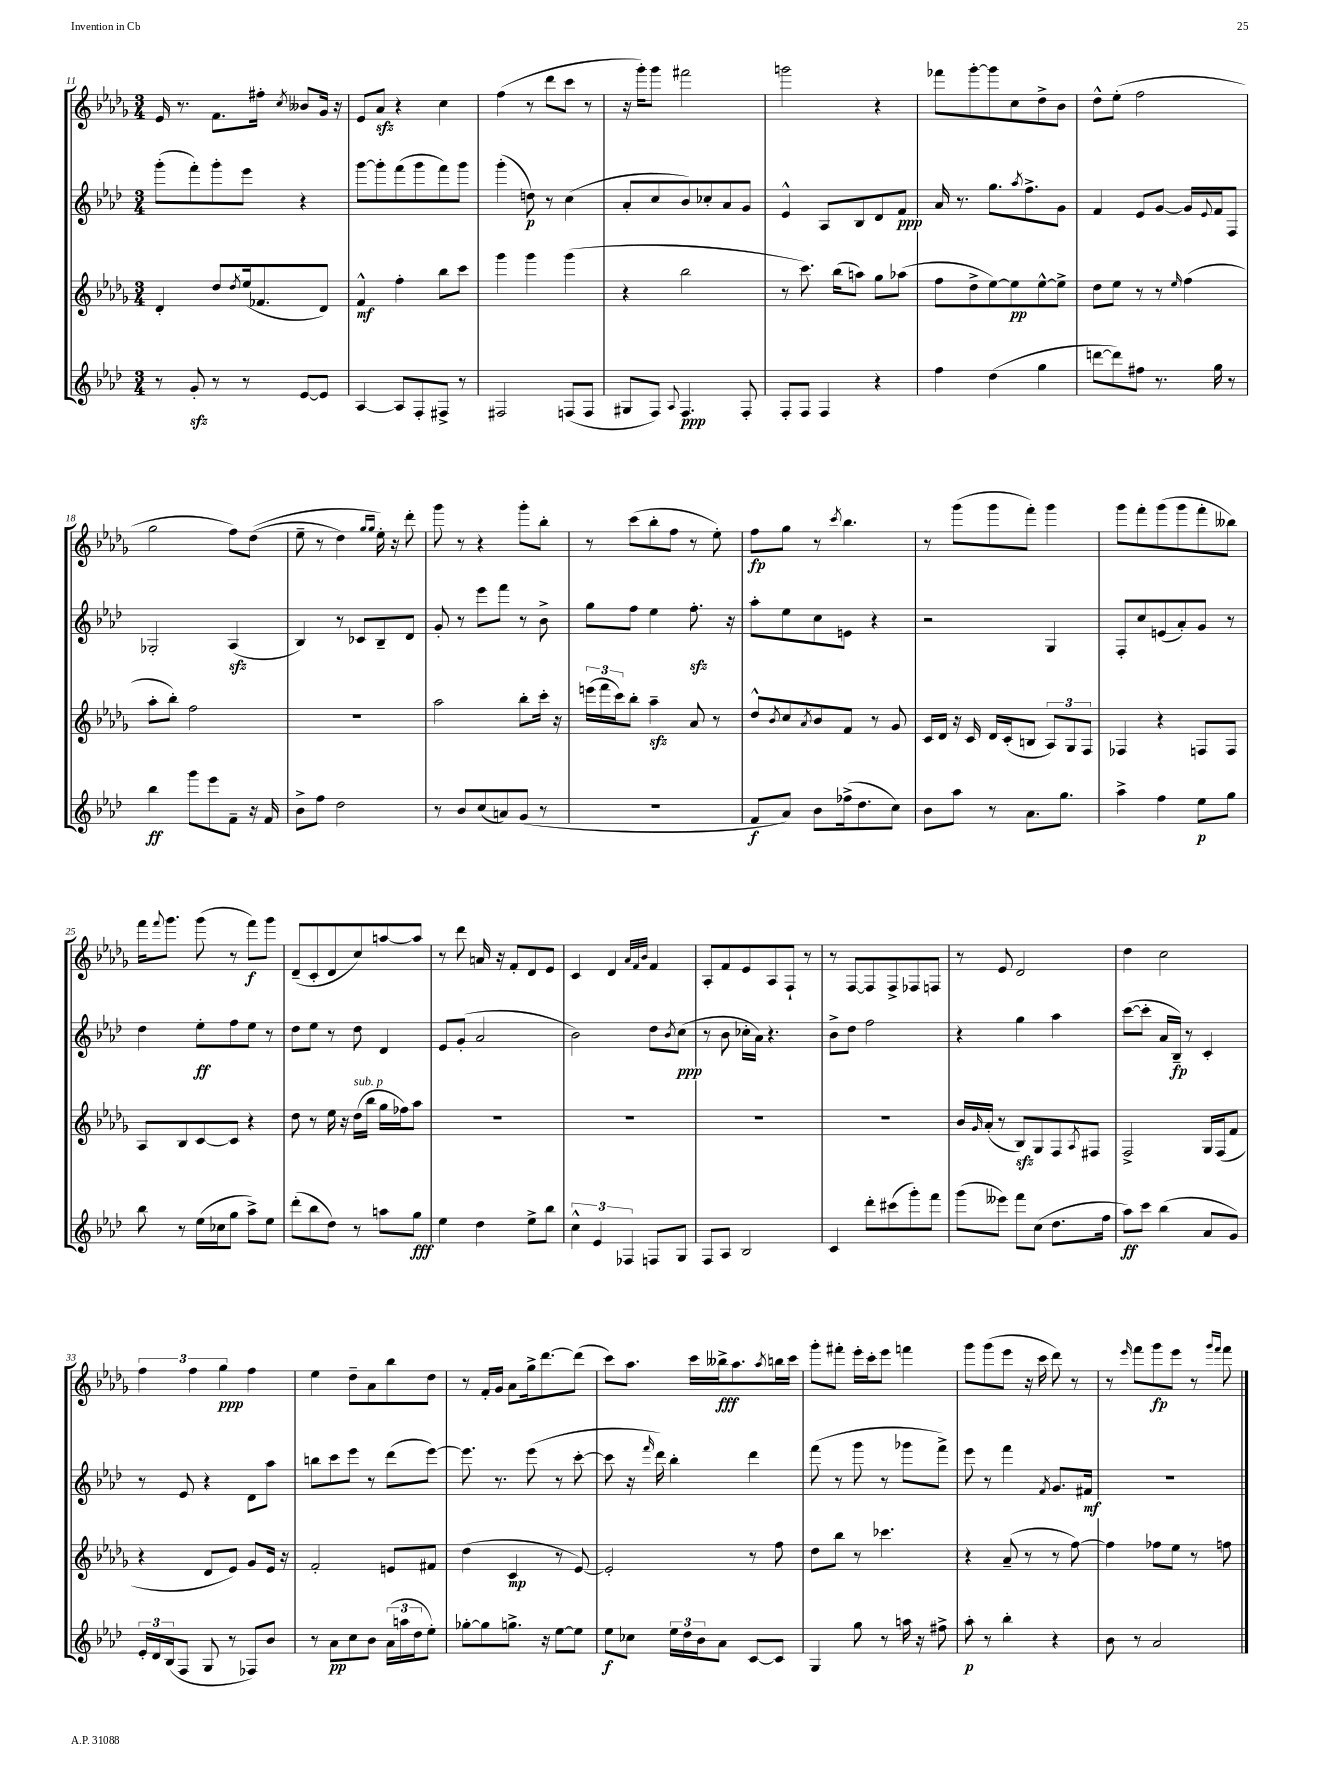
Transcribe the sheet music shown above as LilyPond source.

<<
\new StaffGroup <<
\new Staff = "s0" {
    \clef treble \key des \major \numericTimeSignature \time 3/4
    ees'16 r8. f'8. fis''16-. \acciaccatura { c''8 } beses'8 ges'16 r16 |
    ees'8 aes'8\sfz r4 c''4 |
    f''4( r8 des'''8 c'''8 r8 |
    r16 ges'''16-.) ges'''8 fis'''2 |
    g'''2 r4 |
    fes'''8 ges'''8~-. ges'''8 c''8 des''8-> bes'8 |
    des''8-^ ees''8-.( f''2 |
    ges''2 f''8) des''8(\( |
    ees''8-- r8 des''4) \grace { ges''16 ges''16 } ees''16-.\) r16 des'''8-. |
    ges'''8 r8 r4 ges'''8-. bes''8-. |
    r8 c'''8( bes''8-. f''8 r8 ees''8-.) |
    f''8\fp ges''8 r8 \acciaccatura { c'''8 } bes''4. |
    r8 ges'''8( ges'''8 f'''8-.) ges'''4 |
    ges'''8 f'''8-. ges'''8( ges'''8 f'''8-. beses''8) |
    f'''16 \appoggiatura { f'''8 } ges'''8. ges'''8( r8 f'''8\f) ges'''8 |
    des'8--( c'8-. des'8 c''8) a''8~ a''8 |
    r8 des'''8 a'16 r16 f'8-. des'8 ees'8 |
    c'4 des'4 \grace { aes'32 f'32 bes'32 } f'4 |
    aes8-. f'8 ees'8 aes8 f8-! r8 |
    r8 f8~ f8 f8-> fes8 f8 |
    r8 ees'8 des'2 |
    des''4 c''2 |
    \tuplet 3/2 { f''4 f''4 ges''4\ppp } f''4 |
    ees''4 des''8-- aes'8 bes''8 des''8 |
    r8 f'16-. ges'16 aes'8 ges''16-> des'''8.~ des'''8( |
    c'''8) aes''8. c'''16 beses''16->\fff aes''8. \acciaccatura { aes''8 } b''16 c'''16 |
    ges'''8-. fis'''8-. ees'''16-. c'''16-. ees'''8 f'''4 |
    ges'''8 ges'''8( ees'''8 r16 c'''16 des'''8) r8 |
    r8 \grace { ees'''16 } f'''8 ges'''8\fp ees'''8 r8 \grace { ges'''16 f'''16 } f'''8 \bar "|." |
}
\new Staff = "s1" {
    \clef treble \key aes \major \numericTimeSignature \time 3/4
    g'''8-.( f'''8-.) g'''8-. ees'''8 r4 |
    g'''8~ g'''8-. f'''8( g'''8 f'''8) g'''8 |
    g'''4-.( d''8\p) r8 c''4( |
    aes'8-. c''8 bes'8) ces''8-. aes'8 g'8 |
    ees'4-^ aes8 bes8 des'8 f'8\ppp |
    aes'16 r8. g''8. \acciaccatura { aes''8 } f''8.-> g'8 |
    f'4 ees'8 g'8~ g'16 \appoggiatura { ees'8 } f'16 f8 |
    ges2-. aes4\sfz( |
    bes4) r8 ces'8 bes8-- des'8 |
    g'8-. r8 ees'''8 f'''8 r8 bes'8-> |
    g''8 f''8 ees''4 f''8.-.\sfz r16 |
    aes''8-. ees''8 c''8 e'8 r4 |
    r2 g4 |
    f8-. c''8 e'8( aes'8-.) g'8 r8 |
    des''4 ees''8-.\ff f''8 ees''8 r8 |
    des''8 ees''8 r8 des''8 des'4 |
    ees'8 g'8-.( aes'2 |
    bes'2) des''8 \acciaccatura { bes'8 } c''8\ppp( |
    r8 bes'8 ces''16-. aes'16) r4. |
    bes'8-> des''8 f''2 |
    r4 g''4 aes''4 |
    c'''8~( c'''8-. aes'16 bes16--\fp) r8 c'4-. |
    r8 ees'8 r4 des'8 aes''8 |
    b''8 c'''8 ees'''8 r8 des'''8( ees'''8~) |
    ees'''8. r8. ees'''8( r8 c'''8~-. |
    c'''8 r16 \grace { f'''16 } des'''16) bes''4-. des'''4 |
    f'''8( r8 g'''8 r8 ges'''8 f'''8->) |
    ees'''8 r8 f'''4 \acciaccatura { f'8 } g'8. fis'16\mf |
    R2. \bar "|." |
}
\new Staff = "s2" {
    \clef treble \key des \major \numericTimeSignature \time 3/4
    des'4-. des''8 \acciaccatura { des''8 } ees''16( fes'8. des'8) |
    f'4-^\mf f''4-. bes''8 c'''8 |
    ges'''4 ges'''4 ges'''4( |
    r4 bes''2 |
    r8 c'''8.) bes''16( a''8) ges''8 aes''8( |
    f''8 des''8-> ees''8~) ees''8\pp ees''8~-^ ees''8-> |
    des''8 ees''8 r8 r8 \grace { ees''16 } f''4( |
    aes''8-. bes''8-.) f''2 |
    R2. |
    aes''2 bes''8-. c'''16-. r16 |
    \tuplet 3/2 { e'''16( f'''16 c'''16) } bes''8-. aes''4--\sfz aes'8 r8 |
    des''8-^ \acciaccatura { bes'8 } c''8 \acciaccatura { aes'8 } bes'8 f'8 r8 ges'8 |
    c'16 des'16 r16 c'16 des'16 c'16-.( b8 \tuplet 3/2 { aes8) ges8 f8 } |
    fes4 r4 f8 f8 |
    aes8 bes8 c'8~ c'8 r4 |
    des''8 r8 ees''16 r16 des''16^\markup { \italic "sub. p" }( bes''16 ges''16 fes''16) aes''8 |
    R2. |
    R2. |
    R2. |
    R2. |
    bes'16 \grace { ges'16 } aes'16-.( r8 bes8\sfz) ges8 f8 \acciaccatura { aes8 } fis8 |
    f2-> ges16 f16( f'8 |
    r4 des'8 ees'8) ges'8 ees'16 r16 |
    f'2-. e'8 fis'8 |
    des''4( c'4\mp r8 ees'8~) |
    ees'2-. r8 f''8 |
    des''8 bes''8 r8 ces'''4. |
    r4 aes'8--( r8 r8 f''8~) |
    f''4 fes''8 ees''8 r8 f''8 \bar "|." |
}
\new Staff = "s3" {
    \clef treble \key aes \major \numericTimeSignature \time 3/4
    r8 g'8-.\sfz r8 r8 ees'8~ ees'8 |
    aes4~ aes8 f8-. fis8-> r8 |
    fis2 f8( f8 |
    gis8 f8) \appoggiatura { aes8 } f4.\ppp f8-. |
    f8-. f8 f4 r4 |
    f''4 des''4( g''4 |
    d'''8~ d'''8) fis''8 r8. g''16 r8 |
    bes''4\ff g'''8 ees'''8 f'8-- r16 f'16 |
    bes'8-> f''8 des''2 |
    r8 bes'8 c''8( a'8) g'8( r8 |
    R2. |
    f'8\f aes'8) bes'8 fes''16->( des''8. c''8) |
    bes'8 aes''8 r8 aes'8. g''8. |
    aes''4-> f''4 ees''8\p g''8 |
    bes''8 r8 ees''16( ces''16 g''8 aes''8->) ees''8 |
    des'''8-.( bes''8 des''8) r8 a''8 g''8\fff |
    ees''4 des''4 ees''8-> bes''8 |
    \tuplet 3/2 { c''4-^ ees'4 fes4 } f8 g8 |
    f8 aes8 bes2 |
    c'4 des'''8-. cis'''8( g'''8-.) f'''8 |
    g'''8( eeses'''8) f'''8 c''8( des''8. f''16 |
    aes''8\ff) c'''8 bes''4( aes'8 g'8) |
    \tuplet 3/2 { ees'16-. des'16 bes16( } f8 g8 r8 fes8) bes'8 |
    r8 aes'8\pp c''8 bes'8 \tuplet 3/2 { aes'16( a''16 des''16 } ees''8-.) |
    ges''8~-. ges''8 g''8.-> r16 ees''8~ ees''8 |
    ees''8\f ces''8 \tuplet 3/2 { ees''16 des''16 bes'16 } aes'8 c'8~ c'8 |
    g4 g''8 r8 a''16 r16 fis''8-> |
    aes''8-.\p r8 bes''4-. r4 |
    bes'8 r8 aes'2 \bar "|." |
}
>>
>>
\layout { \context { \Score currentBarNumber = #11 } }
